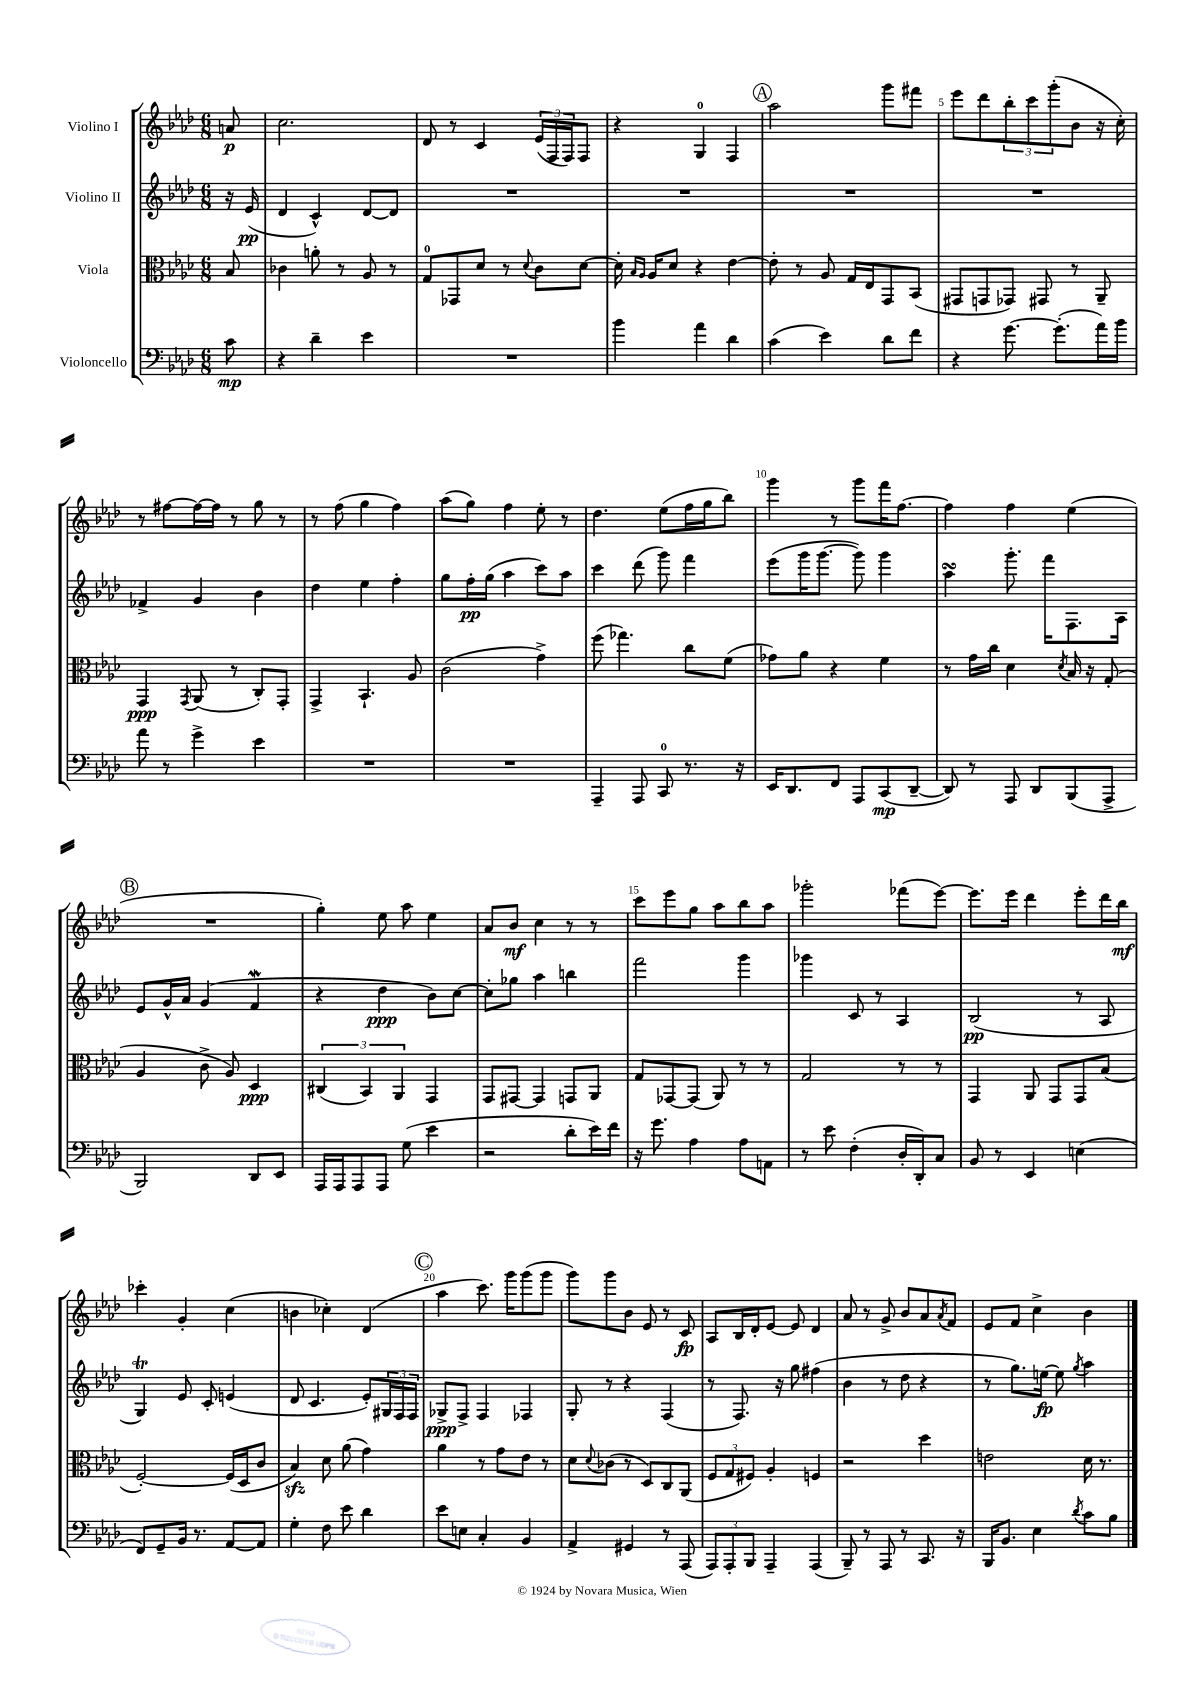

**kern	**dynam	**kern	**dynam	**kern	**dynam	**kern	**dynam
*part4	*part4	*part3	*part3	*part2	*part2	*part1	*part1
*staff4	*staff4	*staff3	*staff3	*staff2	*staff2	*staff1	*staff1
*I"Violoncello	*	*I"Viola	*	*I"Violino II	*	*I"Violino I	*
*clefF4	*	*clefC3	*	*clefG2	*	*clefG2	*
*k[b-e-a-d-]	*	*k[b-e-a-d-]	*	*k[b-e-a-d-]	*	*k[b-e-a-d-]	*
*M6/8	*	*M6/8	*	*M6/8	*	*M6/8	*
=	=	=	=	=	=	=	=
8c\	mp	8B-/	.	16r	.	8an/	p
.	.	.	.	(16e-/	pp	.	.
=1	=1	=1	=1	=1	=1	=1	=1
4r	.	4c-X\	.	4d-/	.	2.cc\	.
4d-~\	.	8an'\	.	4c^^/)	.	.	.
.	.	8r	.	.	.	.	.
4e-\	.	8A-/	.	[8d-/L	.	.	.
.	.	8r	.	8d-/J]	.	.	.
=2	=2	=2	=2	=2	=2	=2	=2
2.r	.	8G/L	.	2.r	.	8d-/	.
.	.	8GG-X/	.	.	.	8r	.
.	.	8d-/J	.	.	.	4c/	.
.	.	8r	.	.	.	.	.
.	.	8qqd-/	.	.	.	.	.
.	.	8c\L	.	.	.	(24e-/LL	.
.	.	.	.	.	.	24F/	.
.	.	.	.	.	.	24F/J)	.
.	.	[8d-\J	.	.	.	8F/J	.
=3	=3	=3	=3	=3	=3	=3	=3
4b-\	.	16d-'\]	.	2.r	.	4r	.
.	.	16qqB-/LL	.	.	.	.	.
.	.	16qqA-/JJ	.	.	.	.	.
.	.	16A-/KL	.	.	.	.	.
.	.	8d-/J	.	.	.	.	.
4a-\	.	4r	.	.	.	4G/	.
4d-\	.	[4e-\	.	.	.	4F/	.
!!LO:REH:place=s1:t=A
=4	=4	=4	=4	=4	=4	=4	=4
(4c\	.	8e-'\]	.	2.r	.	2aa-\	.
.	.	8r	.	.	.	.	.
4e-\)	.	8A-/	.	.	.	.	.
.	.	16G/LL	.	.	.	.	.
.	.	16E-/J	.	.	.	.	.
8d-\L	.	8GG/	.	.	.	8ggg\L	.
8f\J	.	(8BB-/J	.	.	.	8fff#X\J	.
=5	=5	=5	=5	=5	=5	=5	=5
4r	.	8GG#X/L	.	2.r	.	8eee-\L	.
.	.	8GGn/	.	.	.	8ddd-\	.
[8.g\	.	8GG-X/J)	.	.	.	12bb-'\	.
.	.	.	.	.	.	12ccc\	.
.	.	8GG#X/	.	.	.	.	.
.	.	.	.	.	.	(12ggg'\	.
(8.g'\L]	.	.	.	.	.	.	.
.	.	8r	.	.	.	8b-\J	.
16a-\L)	.	8AA-~/	.	.	.	16r	.
16b-\JJ	.	.	.	.	.	16cc'\)	.
!!LO:LB:g=z
=6	=6	=6	=6	=6	=6	=6	=6
8a-\	.	4GG/	ppp	4f-X^/	.	8r	.
8r	.	.	.	.	.	[8ff#X\L	.
.	.	8qGG/	.	.	.	.	.
4g^\	.	(8AA-/	.	4g/	.	16ff#\L_	.
.	.	.	.	.	.	16ff#\JJ]	.
.	.	8r	.	.	.	8r	.
4e-\	.	8C'/L)	.	4b-\	.	8gg\	.
.	.	8GG'/J	.	.	.	8r	.
=7	=7	=7	=7	=7	=7	=7	=7
2.r	.	4GG^/	.	4dd-\	.	8r	.
.	.	.	.	.	.	(8ff\	.
.	.	4.BB-`/	.	4ee-\	.	4gg\	.
.	.	.	.	4ff'\	.	4ff\)	.
.	.	8A-/	.	.	.	.	.
=8	=8	=8	=8	=8	=8	=8	=8
2.r	.	(2c\	.	8gg\L	.	(8aa-\L	.
.	.	.	.	16ff'\L	pp	8gg\J)	.
.	.	.	.	(16gg\JJ	.	.	.
.	.	.	.	4aa-\	.	4ff\	.
.	.	4g^\)	.	8ccc\L)	.	8ee-'\	.
.	.	.	.	8aa-\J	.	8r	.
=9	=9	=9	=9	=9	=9	=9	=9
4AAA-~/	.	(8ff\	.	4ccc\	.	4.dd-\	.
.	.	4.gg-X\)	.	.	.	.	.
8AAA-/	.	.	.	(8ddd-\	.	.	.
8CC/	.	.	.	8ggg\)	.	(8ee-\L	.
8.r	.	8cc\L	.	4fff\	.	16ff\L	.
.	.	.	.	.	.	16gg\J	.
.	.	(8f\J	.	.	.	8bb-\J)	.
16r	.	.	.	.	.	.	.
=10	=10	=10	=10	=10	=10	=10	=10
16EE-/KL	.	8g-X\L)	.	(8eee-\L	.	4ggg\	.
8.DD-/	.	.	.	.	.	.	.
.	.	8a-\J	.	16ggg\K	.	.	.
.	.	.	.	[8.ggg\J	.	.	.
8FF/J	.	4r	.	.	.	8r	.
8AAA-/L	.	.	.	8ggg\])	.	8ggg\L	.
(8CC/	mp	4f\	.	4ggg\	.	16fff\K	.
.	.	.	.	.	.	[8.ff\J	.
[8DD-~/J	.	.	.	.	.	.	.
=11	=11	=11	=11	=11	=11	=11	=11
8DD-/])	.	8r	.	4aa-sSSs\	.	4ff\]	.
8r	.	16g\LL	.	.	.	.	.
.	.	16cc\JJ	.	.	.	.	.
8AAA-/	.	4d-\	.	8.ggg'\	.	4ff\	.
8DD-/L	.	.	.	.	.	.	.
.	.	.	.	16fff\KL	.	.	.
.	.	8qd-/	.	.	.	.	.
(8BBB-/	.	16B-/	.	8.F\	.	(4ee-\	.
.	.	16r	.	.	.	.	.
8AAA-^/J	.	(8G'/	.	.	.	.	.
.	.	.	.	16A-\Jk	.	.	.
!!LO:LB:g=z
!!LO:REH:place=s1:t=B
=12	=12	=12	=12	=12	=12	=12	=12
2BBB-/)	.	4A-/	.	8e-/L	.	2.r	.
.	.	.	.	16g^^/L	.	.	.
.	.	.	.	16a-/JJ	.	.	.
.	.	8c^\	.	(4g/	.	.	.
.	.	8A-/)	.	.	.	.	.
8DD-/L	.	4D-/	ppp	4fW/	.	.	.
8EE-/J	.	.	.	.	.	.	.
=13	=13	=13	=13	=13	=13	=13	=13
16AAA-/LL	.	(6C#X/	.	4r	.	4gg'\)	.
16AAA-/J	.	.	.	.	.	.	.
8AAA-/	.	.	.	.	.	.	.
.	.	6BB-/)	.	.	.	.	.
8AAA-/J	.	.	.	4dd-\	ppp	8ee-\	.
.	.	6AA-/	.	.	.	.	.
(8G\	.	.	.	.	.	8aa-\	.
4e-\	.	4GG/	.	8b-\L)	.	4ee-\	.
.	.	.	.	[8cc\J	.	.	.
=14	=14	=14	=14	=14	=14	=14	=14
2r	.	8GG/L	.	8cc'\L]	.	8a-/L	.
.	.	[8GG#X/J	.	8gg-X\J	.	8b-/J	mf
.	.	4GG#/]	.	4aa-\	.	4cc\	.
8d-'\L	.	8GGn/L	.	4bbn\	.	8r	.
16e-\L)	.	8AA-/J	.	.	.	8r	.
16f\JJ	.	.	.	.	.	.	.
=15	=15	=15	=15	=15	=15	=15	=15
16r	.	8G/L	.	2fff\	.	8ccc\L	.
8.g\	.	.	.	.	.	.	.
.	.	[8GG-X/	.	.	.	8eee-\	.
4A-\	.	(8GG-/J]	.	.	.	8gg\J	.
.	.	8AA-/)	.	.	.	8aa-\L	.
8A-\L	.	8r	.	4ggg\	.	8bb-\	.
8AAn\J	.	8r	.	.	.	8aa-\J	.
=16	=16	=16	=16	=16	=16	=16	=16
8r	.	2G/	.	4ggg-X\	.	2ggg-X'\	.
8e-\	.	.	.	.	.	.	.
(4F'\	.	.	.	8c/	.	.	.
.	.	.	.	8r	.	.	.
16D-'/LL	.	8r	.	4A-/	.	(8fff-X\L	.
16DD-'/J)	.	.	.	.	.	.	.
8C/J	.	8r	.	.	.	[8eee-\J)	.
=17	=17	=17	=17	=17	=17	=17	=17
8BB-/	.	4GG/	.	(2B-/	pp	8.eee-\L]	.
8r	.	.	.	.	.	.	.
.	.	.	.	.	.	16eee-\Jk	.
4EE-/	.	8AA-/	.	.	.	4ddd-\	.
.	.	8GG/L	.	.	.	.	.
(4En\	.	8GG/	.	8r	.	8eee-'\L	.
.	.	(8B-/J	.	8A-/	.	16ddd-\L	.
.	.	.	.	.	.	16bb-\JJ	mf
!!LO:LB:g=z
=18	=18	=18	=18	=18	=18	=18	=18
8FF/L)	.	[2F'/)	.	4Gt/)	.	4ccc-X'\	.
8GG~/	.	.	.	.	.	.	.
16BB-/Jk	.	.	.	8e-/	.	4g'/	.
8.r	.	.	.	.	.	.	.
.	.	.	.	8c'/	.	.	.
[8AA-/L	.	(16F/LL]	.	(4en/	.	(4cc\	.
.	.	16D-/J	.	.	.	.	.
8AA-/J]	.	8c/J	.	.	.	.	.
=19	=19	=19	=19	=19	=19	=19	=19
4G'\	.	4B-zz/)	.	8d-/	.	4bn\	.
.	.	.	.	4.c/	.	.	.
8F\	.	8d-\	.	.	.	4cc-X'\)	.
8e-\	.	(8a-\	.	.	.	.	.
4d-\	.	4g\)	.	8e-'/L)	.	(4d-/	.
.	.	.	.	24G#X/L	.	.	.
.	.	.	.	24F/	.	.	.
.	.	.	.	24F/JJ	.	.	.
!!LO:REH:place=s1:t=C
=20	=20	=20	=20	=20	=20	=20	=20
8e-\L	.	4a-\	.	8G-X^/L	ppp	4aa-\	.
8En\J	.	.	.	8F^/J	.	.	.
4C'/	.	8r	.	4F/	.	8.ccc\)	.
.	.	8g\L	.	.	.	.	.
.	.	.	.	.	.	16ggg\KL	.
4BB-/	.	8e-\J	.	4F-X/	.	(8ggg\	.
.	.	8r	.	.	.	8ggg\J	.
=21	=21	=21	=21	=21	=21	=21	=21
4AA-^/	.	8d-\L	.	8G'/	.	8ggg\L)	.
.	.	8qqd-/	.	.	.	.	.
.	.	(8c-X\J	.	8r	.	8ggg\	.
4GG#X/	.	8r	.	4r	.	8b-\J	.
.	.	8D-/L)	.	.	.	8e-/	.
8r	.	8C/	.	(4F/	.	8r	.
(8AAA-/	.	(8AA-/J	.	.	.	8c/	fp
=22	=22	=22	=22	=22	=22	=22	=22
12AAA-/L)	.	12F/L	.	8r	.	8A-/L	.
12AAA-'/	.	12G/	.	.	.	.	.
.	.	.	.	8.F/)	.	16B-/L	.
12BBB-/J	.	12F#X/J)	.	.	.	.	.
.	.	.	.	.	.	16d-'/J	.
4AAA-~/	.	4A-'/	.	.	.	[8e-/J	.
.	.	.	.	16r	.	.	.
.	.	.	.	8gg\	.	8e-/]	.
(4AAA-/	.	4Fn/	.	(4ff#X\	.	4d-/	.
=23	=23	=23	=23	=23	=23	=23	=23
8BBB-~/)	.	2r	.	4b-\	.	8a-/	.
8r	.	.	.	.	.	8r	.
8AAA-/	.	.	.	8r	.	8g^/	.
8r	.	.	.	8dd-\	.	8b-/L	.
8.CC/	.	4dd-\	.	4r	.	8a-/	.
.	.	.	.	.	.	8qa-/	.
.	.	.	.	.	.	8f/J	.
16r	.	.	.	.	.	.	.
=24	=24	=24	=24	=24	=24	=24	=24
16BBB-/KL	.	2en\	.	8r	.	8e-/L	.
8.BB-/J	.	.	.	.	.	.	.
.	.	.	.	8.gg\L)	.	8f/J	.
4E-\	.	.	.	.	.	4cc^\	.
.	.	.	.	[16een\Jk	fp	.	.
.	.	.	.	8ee\]	.	.	.
8qd-/	.	.	.	8qgg/	.	.	.
8c\L	.	16d-\	.	4aa-\	.	4b-\	.
.	.	8.r	.	.	.	.	.
8B-\J	.	.	.	.	.	.	.
==	==	==	==	==	==	==	==
*-	*-	*-	*-	*-	*-	*-	*-
